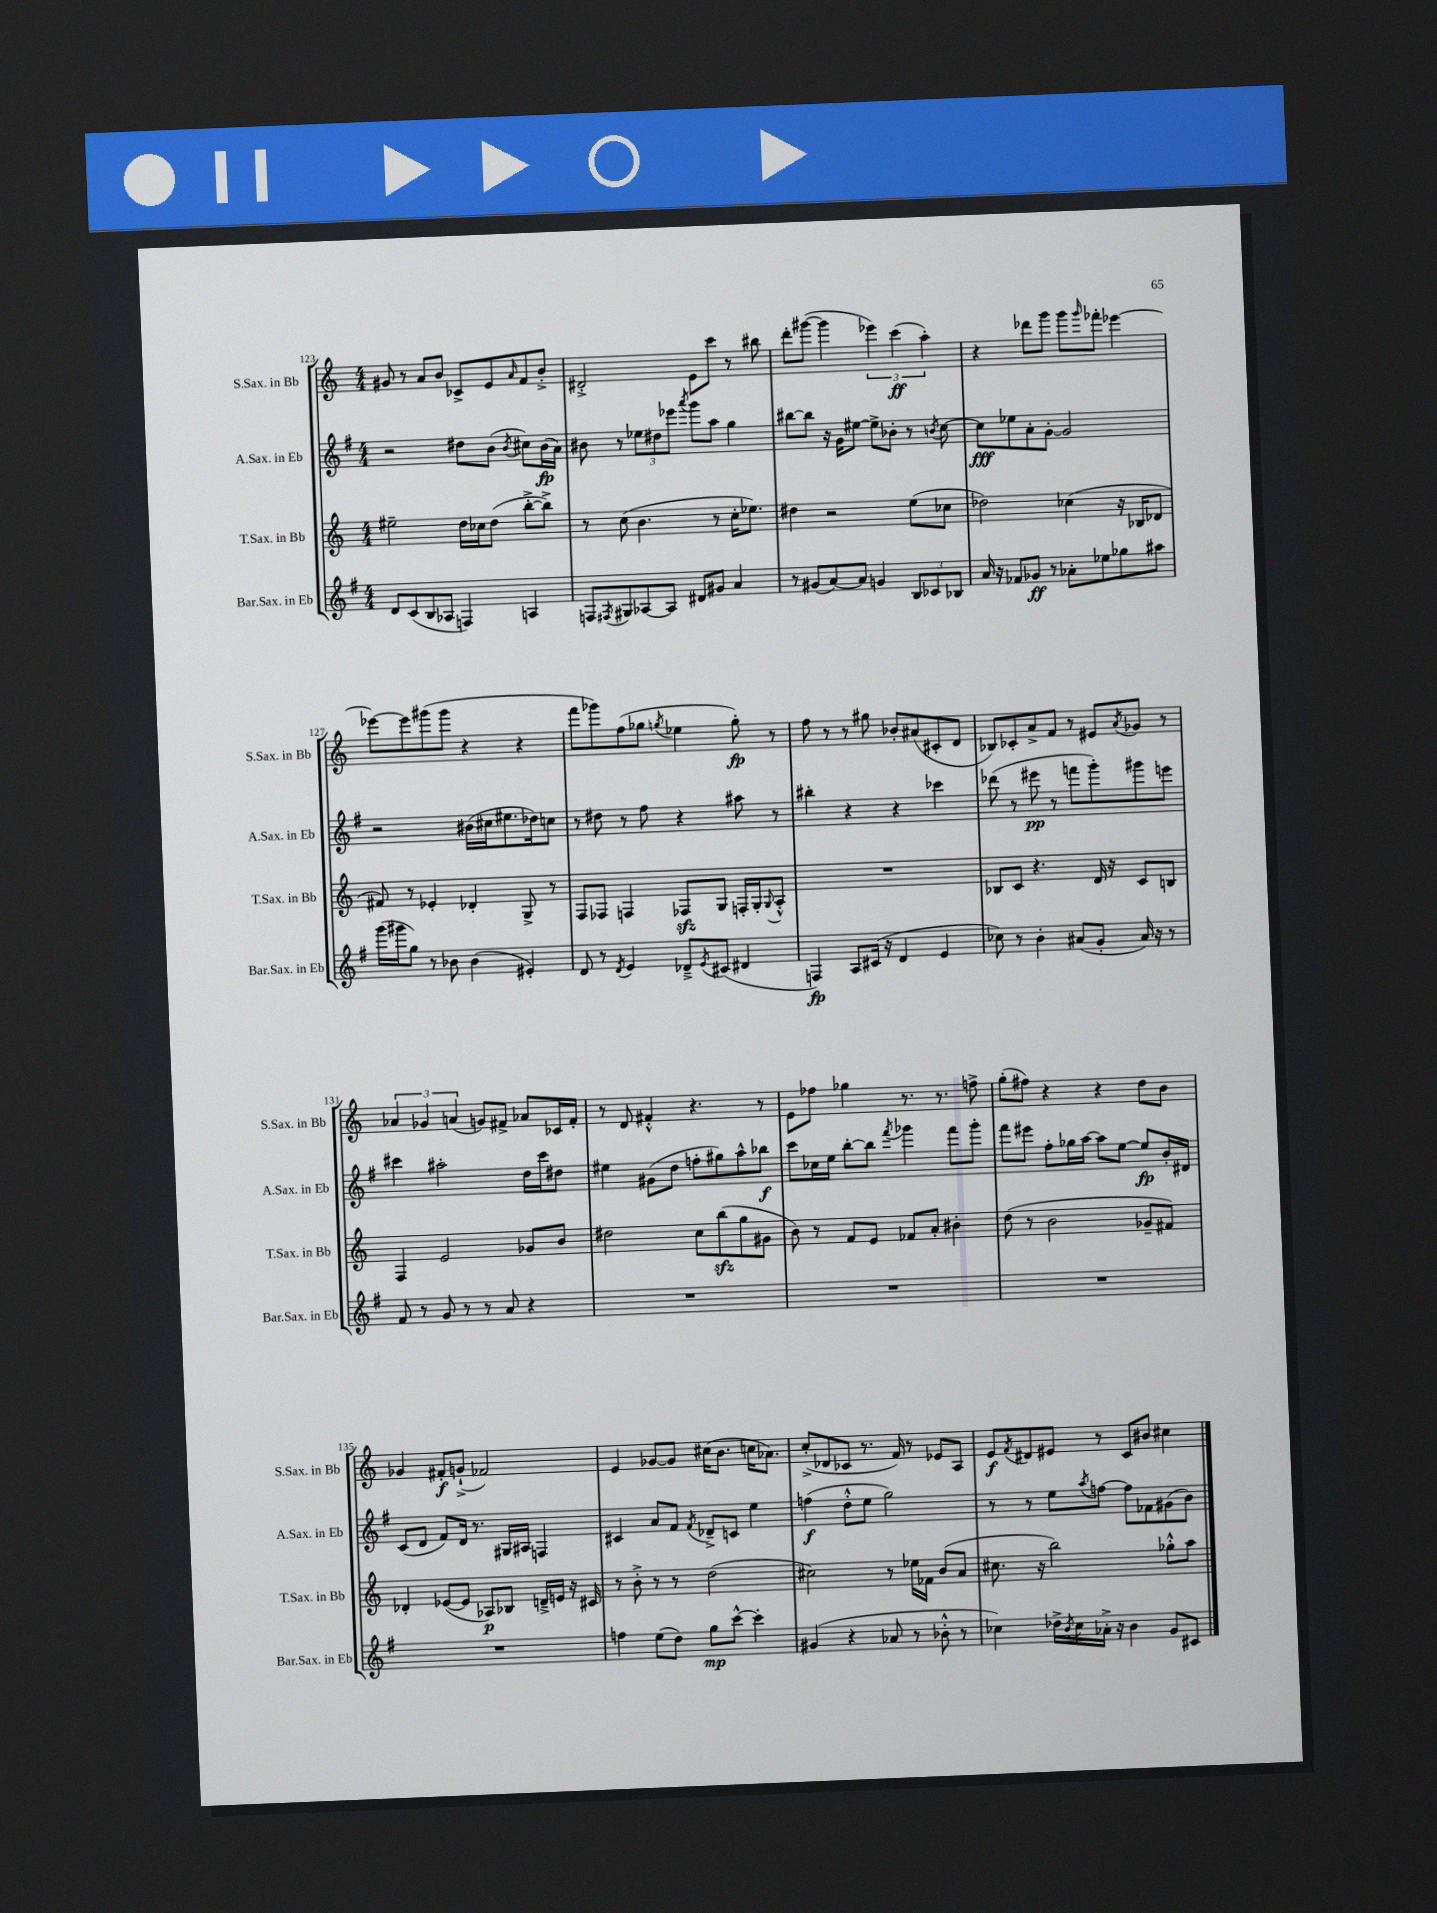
<<
\new StaffGroup <<
\new Staff = "s0" \with { instrumentName = "S.Sax. in Bb" shortInstrumentName = "S.Sax. in Bb" } {
    \clef treble \key c \major \numericTimeSignature \time 4/4
    gis'8 r8 a'8 b'8 ces'8-> e'8 \grace { a'16 } f'8 b'8-.-> |
    dis'2-.-> e'8 c'''8 r8 bis''8 |
    d'''8-. gis'''8~( gis'''4 \tuplet 3/2 { ees'''4) c'''4\ff( a''4-.) } |
    r4 des'''8 g'''8 g'''8 \grace { g'''16 } fes'''8-. ees'''4~ |
    ees'''8~ ees'''8 gis'''8( gis'''8 r4 r4 |
    f'''8 ges'''8) f''8( ges''8 \acciaccatura { g''8 } ees''4 g''8-.\fp) r8 |
    f''8 r8 r8 gis''8 bes'8-. ais'8( cis'8-. d'8 |
    bes8) ces'8-. a'8-> f'8 r8 eis'8 \acciaccatura { a'8 } ges'8 r8 |
    \tuplet 3/2 { aes'4 ges'4 a'4( } g'8) fis'8-> aes'8 ces'16 fis'16-. |
    r8 d'8 fis'4-.-^ r4. r8 |
    e'8 fes''8 ges''4 r8. r8. f''8-> |
    g''8-.( fis''8) r4 r4 d''8 b'8 |
    ges'4 fis'8-.\f g'8-!->( fes'2) |
    e'4 ges'8~ ges'8 cis''16( b'8. c''16 aes'8.) |
    c''8-.->( des'8 ces'8 r8. f'16) r8 ees'8 a8 |
    e'8\f \acciaccatura { f'8 } dis'8 eis'8 r8 c'8 bis'8 cis''4 \bar "|." |
}
\new Staff = "s1" \with { instrumentName = "A.Sax. in Eb" shortInstrumentName = "A.Sax. in Eb" } {
    \clef treble \key g \major \numericTimeSignature \time 4/4
    r2 dis''8 b'8( \acciaccatura { b'8 } cis''8) b'16\fp( a'16) |
    bis'8 r8 \tuplet 3/2 { ees''8 dis''8 ees'''8 } \acciaccatura { a'''8 } g'''8 a''8 g''4 |
    bis''8~ bis''8 r16 g'16 eis''8~ eis''8-> bes'8-. r8 \acciaccatura { b'8 } c''8~ |
    c''8\fff ees''8 a'8-. g'8~-. g'2 |
    r2 bis'16( cis''16 eis''8. des''16) c''8 |
    r8 dis''8 r8 fis''8 r4 ais''8 r8 |
    bis''4-. r4 r4 ces'''4 |
    des'''8( r8 eis'''8\pp r8 f'''8 g'''8-.) gis'''8 e'''8 |
    cis'''4 ais''2-. d''16 cis'''16 dis''8 |
    eis''4 gis'8( d''8 f''8-. gis''8) a''8-^ bes''8\f |
    c'''8 ces''16 e''16 b''8~-. b''8 \acciaccatura { fis'''8 } ges'''4 fis'''8 ges'''8-. |
    fis'''8 eis'''8 fis''8-. ges''16 a''16~ a''8 e''8~ e''8\fp b'16-. dis'16 |
    c'8( d'8 fis'8) d'16 r8. gis16 ais16 f4 |
    cis'4 a'8 fis'8 \acciaccatura { fis'8 } des'8---> c'8 e''4 |
    f''4\f( d''8-.-^ e''8 g''2) |
    r8 r8 e''8 \acciaccatura { a''8 } f''8~ f''8 fes'8 gis'8( b'8) \bar "|." |
}
\new Staff = "s2" \with { instrumentName = "T.Sax. in Bb" shortInstrumentName = "T.Sax. in Bb" } {
    \clef treble \key c \major \numericTimeSignature \time 4/4
    eis''2-- d''16 ces''16 d''8( b''8~-.-> b''8->) |
    r8 c''8( b'4. r8 c''16-. ees''8.) |
    dis''4 r2 e''8( ces''8 |
    des''2) ces''4( r16 bes16 des'8 |
    fis'8) r8 ees'4-. des'4-. g8-> r8 |
    f8 fes8 f4 fes8\sfz g8 f16-. g16-. \appoggiatura { g8 } a8-.-^ |
    R1 |
    bes8 c'8 r4. d'16 r16 c'8 b8 |
    f4 e'2 ges'8 b'8 |
    dis''2 c''8 b''8\sfz( g''8 gis'8 |
    b'8) r8 f'8 e'8 fes'8 a'8-. bis'4-. |
    d''8( r8 b'2 ges'8-- fis'8) |
    des'4-. ees'8~( ees'8 aes8\p) bes8 d'16---> e'16 r16 cis'16 |
    r8 b'8-.-> r8 r8 d''2( |
    cis''2) r8 ees''16 fes'16 b'8( a'8 |
    cis''8. r16 b''2) ges''8-.-^ a''8 \bar "|." |
}
\new Staff = "s3" \with { instrumentName = "Bar.Sax. in Eb" shortInstrumentName = "Bar.Sax. in Eb" } {
    \clef treble \key g \major \numericTimeSignature \time 4/4
    d'8 c'8( b8 aes8 f4) a4 |
    f8 \acciaccatura { fis8 } gis8 aes8~ aes8 dis'8 gis'8 a'4 |
    r8 gis'8( a'8~) a'8 g'4 \tuplet 3/2 { b8 ces'8 bes8 } |
    a'16 r16 fes'8 ges'8\ff r8 aes'8-. ees''8 ges''8 ais''8 |
    g'''16( gis'''16 g''8) r8 bes'8 bes'4( eis'4-.) |
    d'8 r8 \acciaccatura { d'8 } e'4 des'8---> \acciaccatura { e'8 } cis'8( dis'4 |
    f4\fp) a8 cis'16( r16 d'4 e'4 |
    ces''8) r8 b'4-. ais'8( g'8-. ais'16) r16 r8 |
    fis'8 r8 g'8 r8 r8 a'8 r4 |
    R1 |
    R1 |
    R1 |
    R1 |
    f''4 e''8( d''8) g''8\mp c'''8~-^ c'''4-. |
    gis'4( r4 aes'8 r8 bes'8-.-^ r8 |
    ces''4) des''16-> \acciaccatura { b'8 } ces''16 aes'16-.-> r16 b'4 g'8 cis'8 \bar "|." |
}
>>
>>
